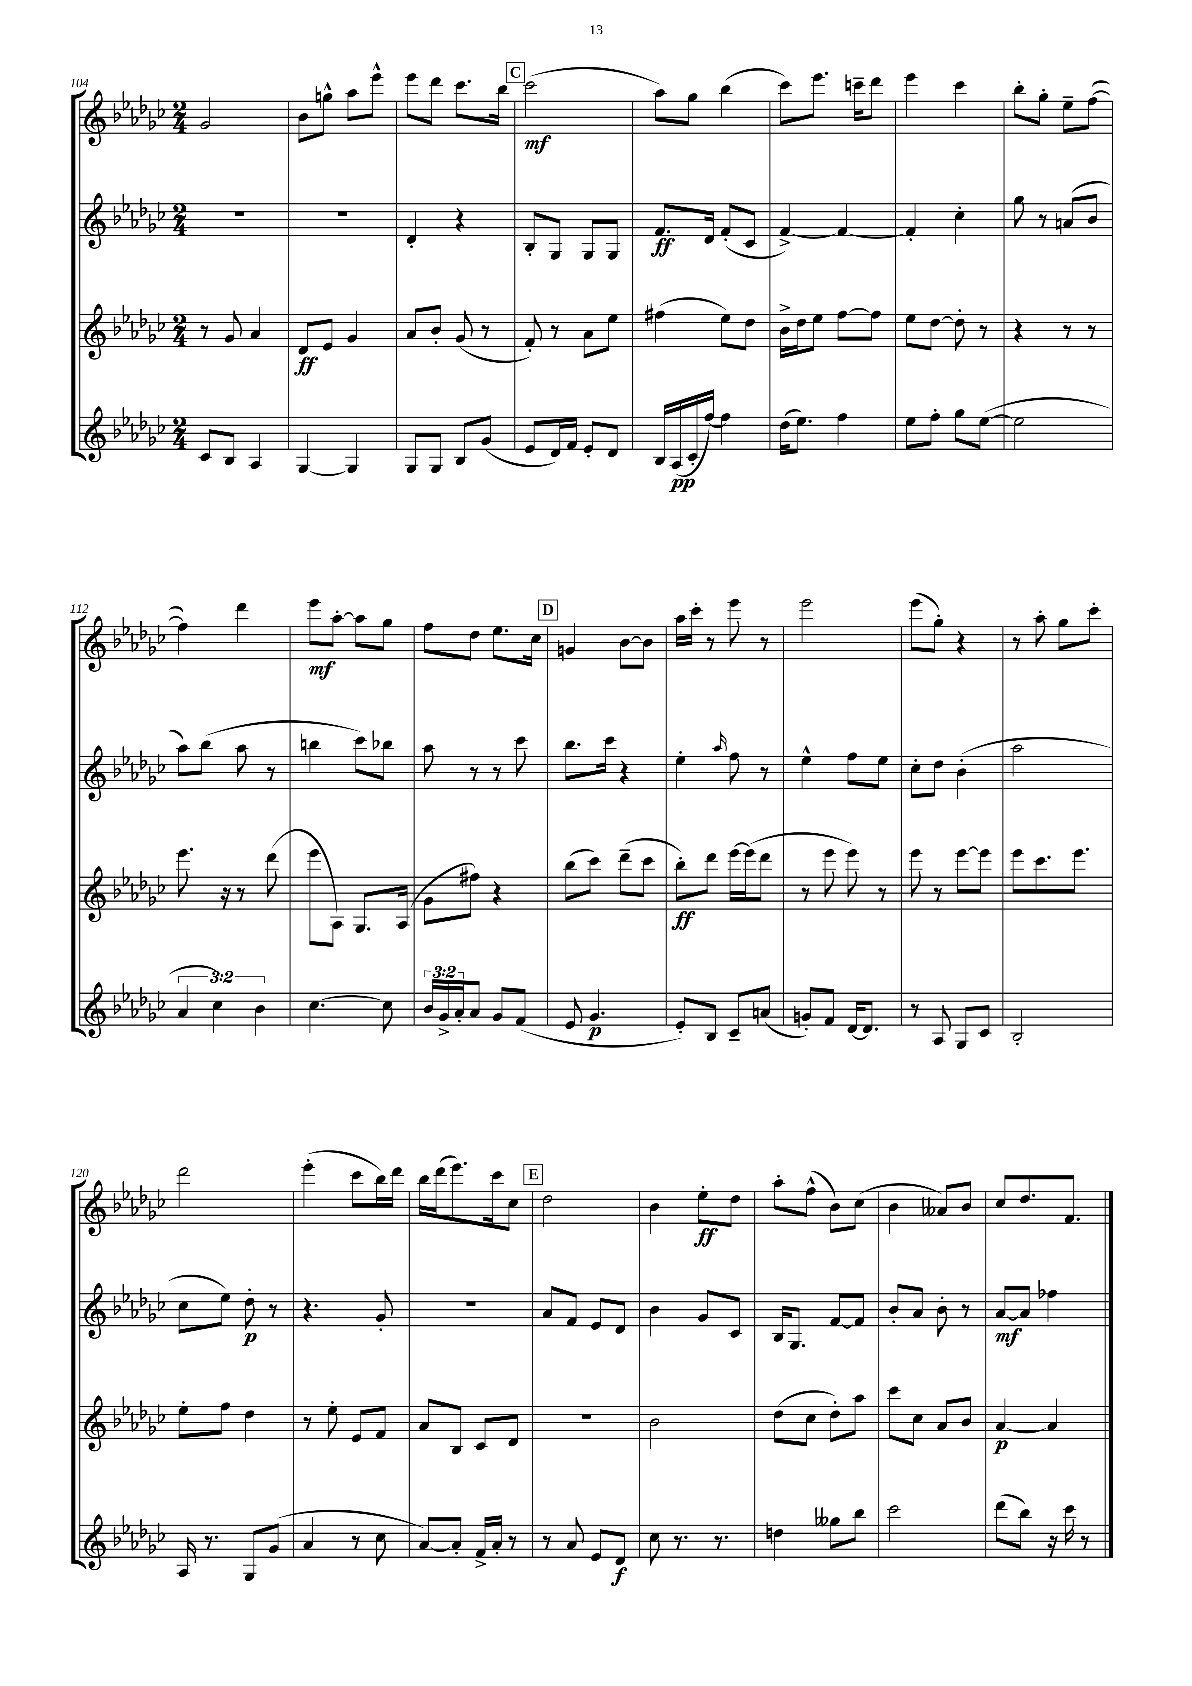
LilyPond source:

<<
\new StaffGroup <<
\new Staff = "s0" {
    \clef treble \key ges \major \numericTimeSignature \time 2/4
    ges'2 |
    bes'8 g''8-^ aes''8 ees'''8-^ |
    ees'''8 des'''8 ces'''8. bes''16 |
    \mark \markup { \box "C" } ces'''2\mf( |
    aes''8) ges''8 bes''4( |
    ces'''8) ees'''8. c'''16-- des'''8 |
    ees'''4 ces'''4 |
    bes''8-. ges''8-. ees''8-- f''8~( |
    f''4) des'''4 |
    ees'''8\mf aes''8~-. aes''8 ges''8 |
    f''8 des''8 ees''8. ces''16 |
    \mark \markup { \box "D" } g'4 bes'8~ bes'8 |
    aes''16 ces'''16-. r8 ees'''8 r8 |
    ees'''2 |
    ees'''8( ges''8-.) r4 |
    r8 aes''8-. ges''8 ces'''8-. |
    des'''2 |
    ees'''4-.( ces'''8 bes''16) des'''16 |
    bes''16 des'''16( ees'''8.) ces'''16 ces''8 |
    \mark \markup { \box "E" } des''2 |
    bes'4 ees''8-.\ff des''8 |
    aes''8-. f''8-^( bes'8) ces''8( |
    bes'4 aeses'8) bes'8 |
    ces''8 des''8. f'8. \bar "|." |
}
\new Staff = "s1" {
    \clef treble \key ges \major \numericTimeSignature \time 2/4
    R2 |
    R2 |
    des'4-. r4 |
    \mark \markup { \box "C" } bes8-. ges8 ges8 ges8 |
    f'8.\ff des'16 f'8-.( ces'8 |
    f'4~->) f'4~ |
    f'4-. ces''4-. |
    ges''8 r8 a'8( bes'8 |
    aes''8) bes''8( aes''8 r8 |
    b''4 ces'''8) bes''8 |
    aes''8 r8 r8 ces'''8 |
    \mark \markup { \box "D" } bes''8. ces'''16 r4 |
    ees''4-. \grace { aes''16 } f''8 r8 |
    ees''4-^ f''8 ees''8 |
    ces''8-. des''8 bes'4-.( |
    aes''2 |
    ces''8 ees''8) des''8-.\p r8 |
    r4. ges'8-. |
    R2 |
    \mark \markup { \box "E" } aes'8 f'8 ees'8 des'8 |
    bes'4 ges'8 ces'8 |
    bes16 ges8. f'8~ f'8 |
    bes'8-. aes'8 bes'8-. r8 |
    aes'8~\mf aes'8 fes''4 \bar "|." |
}
\new Staff = "s2" {
    \clef treble \key ges \major \numericTimeSignature \time 2/4
    r8 ges'8 aes'4 |
    des'8\ff ees'8 ges'4 |
    aes'8 bes'8-. ges'8( r8 |
    \mark \markup { \box "C" } f'8-.) r8 aes'8 ees''8 |
    fis''4( ees''8) des''8 |
    bes'16-> des''16 ees''8 f''8~ f''8 |
    ees''8 des''8~ des''8-. r8 |
    r4 r8 r8 |
    ees'''8. r16 r8 des'''8( |
    ees'''8 aes8) ges8. aes16( |
    ges'8 fis''8) r4 |
    \mark \markup { \box "D" } bes''8( ces'''8) des'''8--( ces'''8 |
    bes''8-.\ff) des'''8 ees'''16~ ees'''16( des'''8 |
    r8 ees'''8 ees'''8) r8 |
    ees'''8 r8 ees'''8~ ees'''8 |
    ees'''8 ces'''8. ees'''8. |
    ees''8-. f''8 des''4 |
    r8 ees''8-. ees'8 f'8 |
    aes'8 bes8 ces'8 des'8 |
    \mark \markup { \box "E" } R2 |
    bes'2 |
    des''8( ces''8 des''8-.) aes''8 |
    ces'''8 ces''8 aes'8 bes'8 |
    aes'4~\p aes'4 \bar "|." |
}
\new Staff = "s3" {
    \clef treble \key ges \major \numericTimeSignature \time 2/4 \override Staff.TupletNumber.text = #tuplet-number::calc-fraction-text
    ces'8 bes8 aes4 |
    ges4~ ges4 |
    ges8 ges8 bes8 ges'8( |
    \mark \markup { \box "C" } ees'8 des'16) f'16 ees'8-. des'8 |
    bes16 aes16\pp( ces'16-. f''16~) f''4 |
    des''16( ees''8.) f''4 |
    ees''8 f''8-. ges''8 ees''8~( |
    ees''2 |
    \tuplet 3/2 { aes'4 ces''4) bes'4 } |
    ces''4.~ ces''8 |
    \tuplet 3/2 { bes'16 ges'16-> aes'16-. } aes'8 ges'8 f'8( |
    \mark \markup { \box "D" } ees'8 ges'4.\p |
    ees'8-.) bes8 ces'8-- a'8( |
    g'8-.) f'8 des'16~ des'8. |
    r8 aes8 ges8 ces'8 |
    bes2-. |
    aes16 r8. ges8 ges'8( |
    aes'4 r8 ces''8 |
    aes'8~) aes'8-. f'16-> aes'16-. r8 |
    \mark \markup { \box "E" } r8 aes'8 ees'8 des'8\f |
    ces''8 r8. r8. |
    d''4 geses''8 bes''8 |
    ces'''2 |
    des'''8( bes''8) r16 ces'''16 r8 \bar "|." |
}
>>
>>
\layout { \context { \Score currentBarNumber = #104 } }
